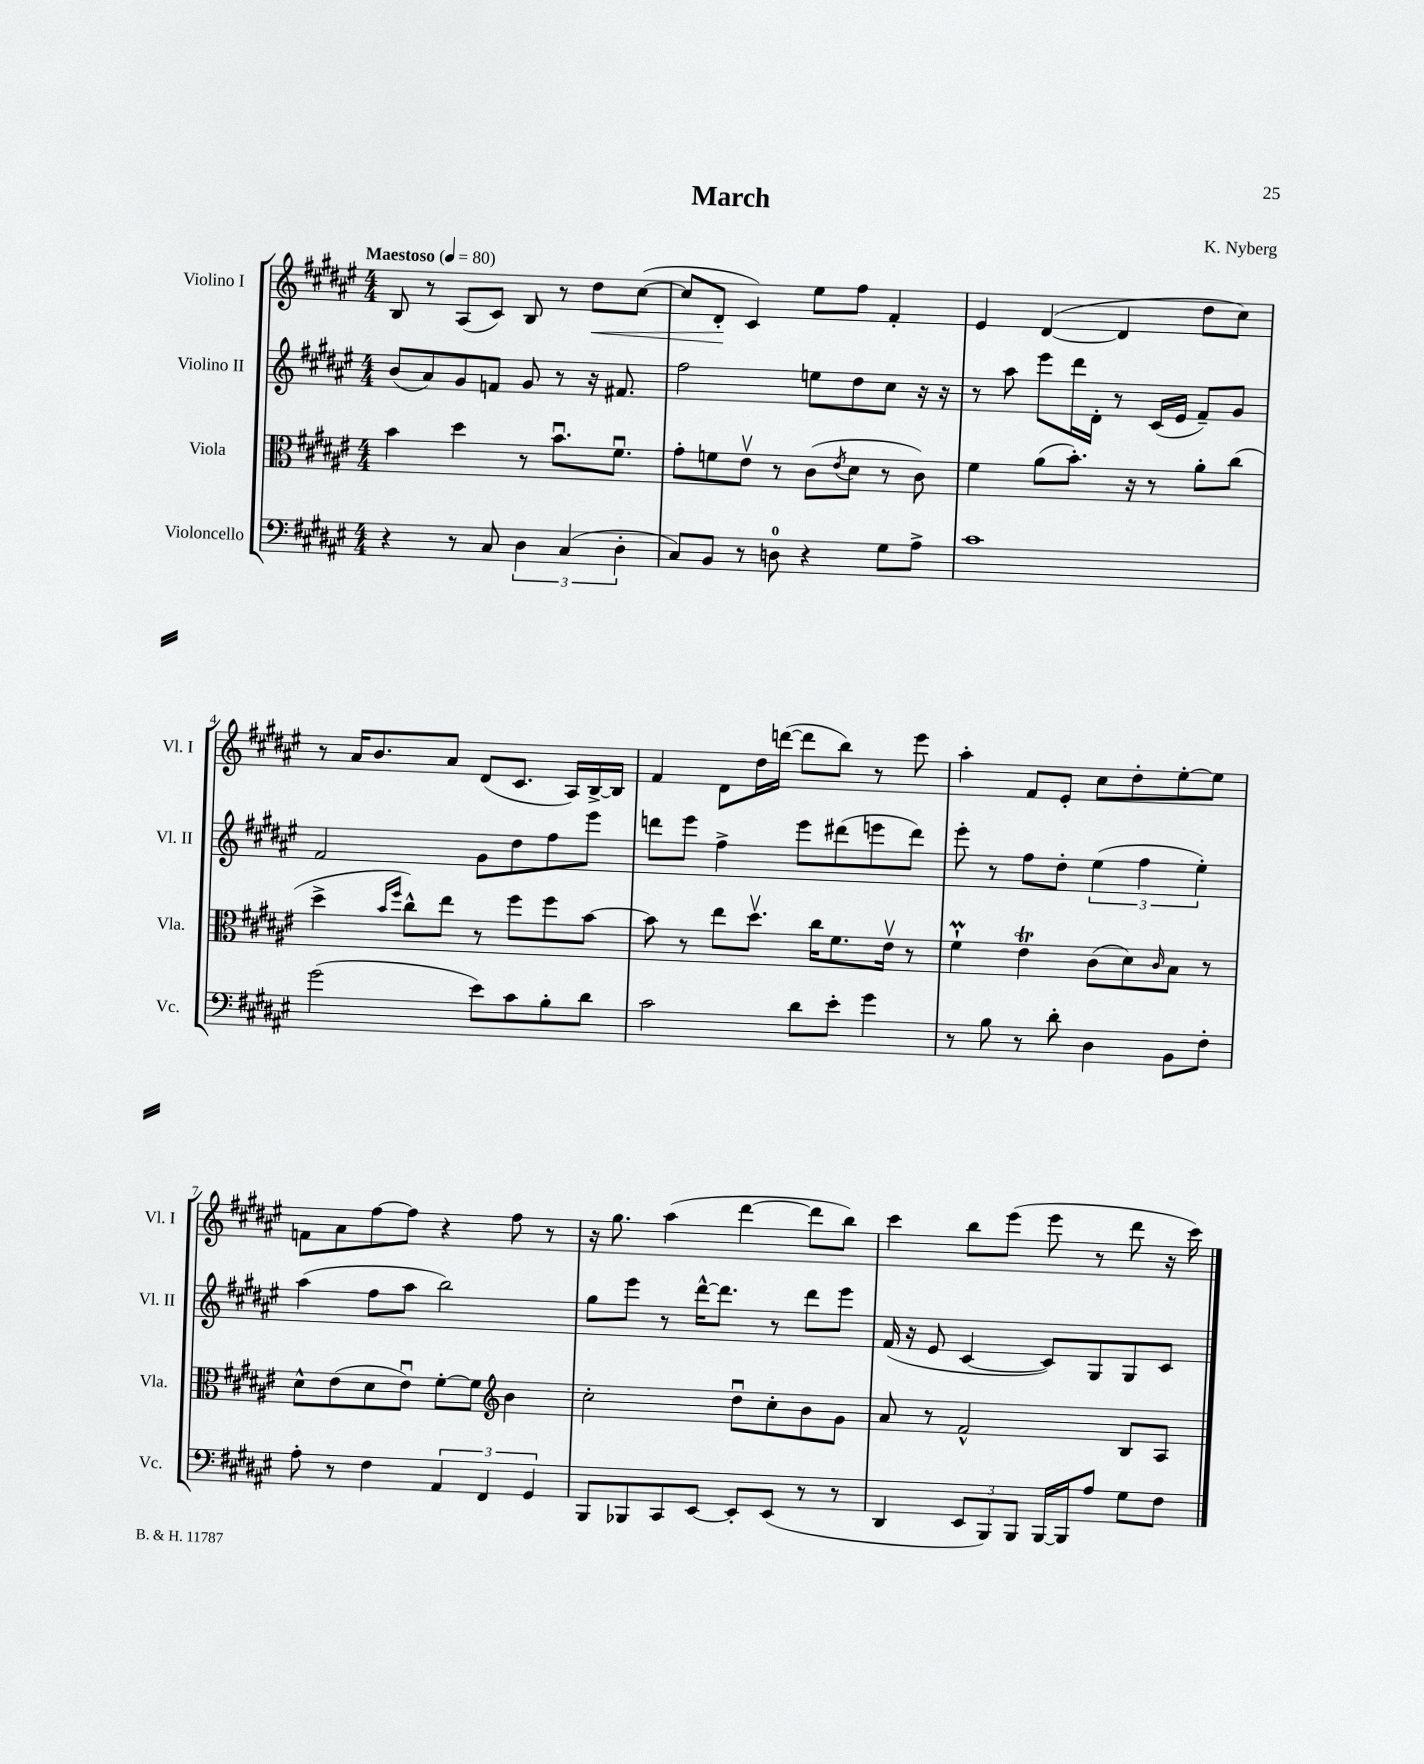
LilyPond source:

\header { title = "March" composer = "K. Nyberg" }
<<
\new StaffGroup <<
\new Staff = "s0" \with { instrumentName = "Violino I" shortInstrumentName = "Vl. I" } {
    \clef treble \key fis \major \numericTimeSignature \time 4/4 \tempo "Maestoso" 4 = 80
    b8 r8 ais8( cis'8) b8 r8 dis''8\< cis''8~( |
    cis''8 dis'8-.\! cis'4) eis''8 fis''8 fis'4-. |
    eis'4 dis'4~( dis'4 dis''8 cis''8) |
    r8 ais'16 b'8. ais'8 dis'8( cis'8. ais16) b16~-> b16 |
    fis'4 dis'8 dis''16 d'''16~( d'''8 b''8) r8 eis'''8 |
    ais''4-. fis'8 eis'8-. cis''8 dis''8-. eis''8~-. eis''8 |
    f'8 ais'8 fis''8~ fis''8 r4 fis''8 r8 |
    r16 gis''8. ais''4( dis'''4~ dis'''8 b''8) |
    cis'''4 b''8 eis'''8( eis'''8 r8 dis'''8 r16 cis'''16) \bar "|." |
}
\new Staff = "s1" \with { instrumentName = "Violino II" shortInstrumentName = "Vl. II" } {
    \clef treble \key fis \major \numericTimeSignature \time 4/4
    b'8( ais'8) gis'8 f'8 gis'8 r8 r16 fis'8. |
    fis''2 e''8 dis''8 cis''8 r16 r16 |
    r8 ais''8 eis'''8 dis'''16 dis'16-. r8 cis'16( eis'16 fis'8--) gis'8 |
    fis'2 gis'8 dis''8 fis''8 eis'''8 |
    d'''8 eis'''8 fis''4-> eis'''8 dis'''8( e'''8 dis'''8) |
    eis'''8-. r8 fis''8 dis''8-. \tuplet 3/2 { eis''4( fis''4 eis''4-.) } |
    ais''4( fis''8 ais''8 b''2) |
    gis''8 eis'''8 r8 dis'''16~-^ dis'''8. r8 dis'''8 eis'''8 |
    fis'16( r16 eis'8 cis'4~ cis'8) gis8 gis8 cis'8 \bar "|." |
}
\new Staff = "s2" \with { instrumentName = "Viola" shortInstrumentName = "Vla." } {
    \clef alto \key fis \major \numericTimeSignature \time 4/4
    b'4 dis''4 r8 b'8.\downbow fis'8.\downbow |
    gis'8-. f'8 eis'8\upbow r8 cis'8( \acciaccatura { eis'8 } dis'8 r8 cis'8) |
    fis'4 ais'8( b'8.-.) r16 r8 ais'8-. cis''8( |
    dis''4-> \grace { b'16 fis''16 } cis''8-^) eis''8 r8 fis''8 fis''8 b'8~ |
    b'8 r8 eis''8 dis''8.\upbow cis''16 fis'8. eis'16\upbow r8 |
    fis'4-!\prall eis'4\trill cis'8( dis'8) \grace { cis'16 } b8 r8 |
    dis'8-^ eis'8( dis'8 eis'8\downbow) fis'8~-. fis'8 \clef treble b'4 |
    cis''2-. dis''8\downbow cis''8-. b'8 gis'8 |
    ais'8 r8 fis'2-^ b8 ais8 \bar "|." |
}
\new Staff = "s3" \with { instrumentName = "Violoncello" shortInstrumentName = "Vc." } {
    \clef bass \key fis \major \numericTimeSignature \time 4/4
    r4 r8 cis8 \tuplet 3/2 { dis4 cis4( dis4-. } |
    cis8) b,8 r8 d8-0 r4 gis8 ais8-> |
    cis'1 |
    gis'2( eis'8) cis'8 b8-. dis'8 |
    cis'2 dis'8 eis'8-. gis'4 |
    r8 b8 r8 dis'8-. dis4 b,8 fis8-. |
    ais8-. r8 fis4 \tuplet 3/2 { ais,4 fis,4 gis,4 } |
    b,,8 bes,,8 cis,8 eis,8~ eis,8-. eis,8( r8 r8 |
    dis,4 \tuplet 3/2 { eis,8 b,,8) b,,8 } b,,16~ b,,16 ais8 gis8 fis8 \bar "|." |
}
>>
>>
